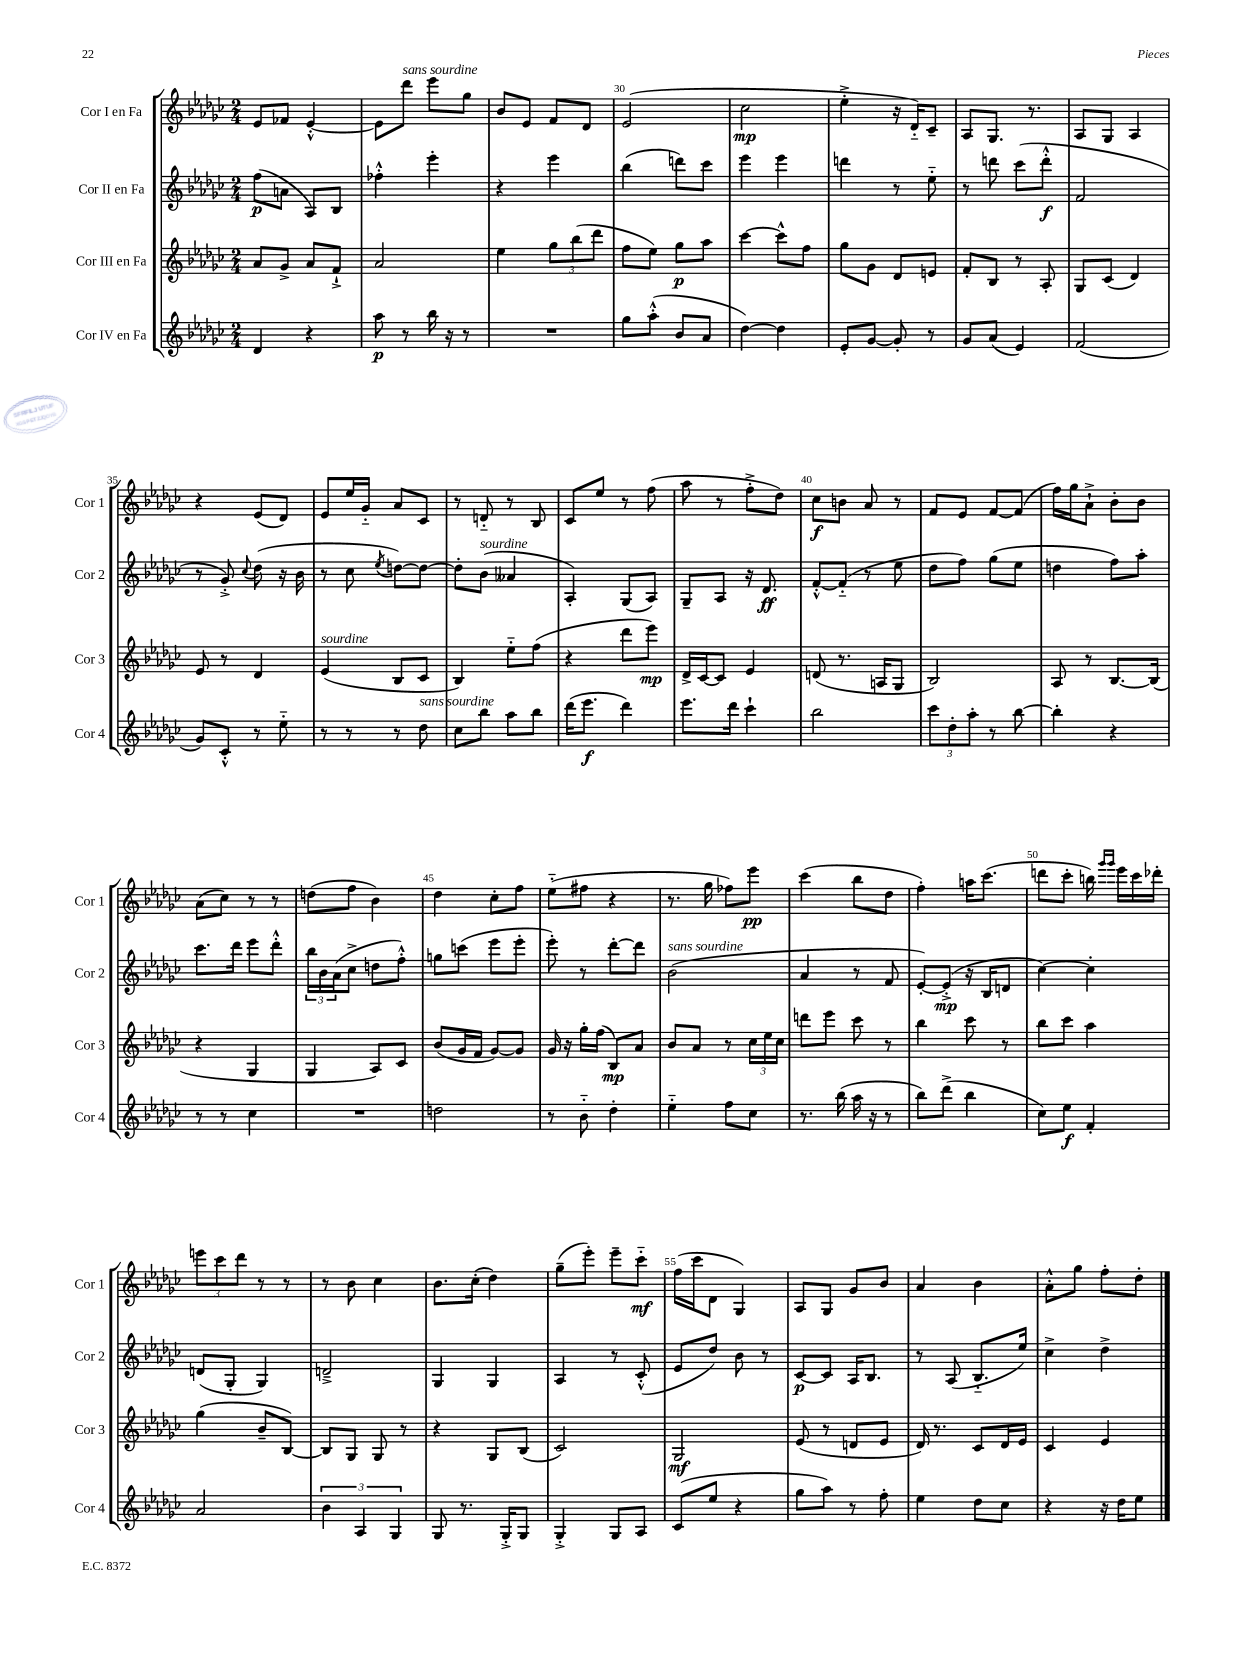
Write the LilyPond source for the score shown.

<<
\new StaffGroup <<
\new Staff = "s0" \with { instrumentName = "Cor I en Fa" shortInstrumentName = "Cor 1" } {
    \clef treble \key ges \major \numericTimeSignature \time 2/4
    ees'8 fes'8 ees'4~-.-^ |
    ees'8 des'''8^\markup { \italic "sans sourdine" } ees'''8 ges''8 |
    bes'8 ees'8 f'8 des'8 |
    ees'2( |
    ces''2\mp |
    ees''4-.-> r16 des'16-_) ces'8-- |
    aes8 ges8. r8. |
    aes8 ges8 aes4 |
    r4 ees'8( des'8) |
    ees'8 ees''16 ges'16-_ aes'8 ces'8 |
    r8 d'8-_ r8 bes8 |
    ces'8 ees''8 r8 f''8( |
    aes''8 r8 f''8-.-> des''8) |
    ces''8\f b'8 aes'8 r8 |
    f'8 ees'8 f'8~ f'8( |
    f''16) ges''16 aes'8-!-> bes'8-. bes'8 |
    aes'8( ces''8) r8 r8 |
    d''8( f''8 bes'4) |
    des''4 ces''8-. f''8 |
    ees''8-_( fis''8 r4 |
    r8. ges''16 fes''8) ees'''8\pp |
    ces'''4( bes''8 des''8 |
    f''4-.) a''16 ces'''8.( |
    d'''8 ces'''8-. b''16) \grace { ges'''16 ges'''16 } ees'''16 ces'''16 des'''16-. |
    \tuplet 3/2 { e'''8 ces'''8 des'''8 } r8 r8 |
    r8 bes'8 ces''4 |
    bes'8. ces''16-.( des''4) |
    ges''8--( ees'''8-.) ees'''8-- ces'''8-_\mf |
    f''16( ces'''16 des'8 ges4) |
    aes8 ges8 ges'8 bes'8 |
    aes'4 bes'4 |
    aes'8-.-^ ges''8 f''8-. des''8-. \bar "|." |
}
\new Staff = "s1" \with { instrumentName = "Cor II en Fa" shortInstrumentName = "Cor 2" } {
    \clef treble \key ges \major \numericTimeSignature \time 2/4
    f''8\p( a'8 aes8) bes8 |
    fes''4-.-^ ees'''4-. |
    r4 ees'''4 |
    bes''4( d'''8) ces'''8 |
    ees'''4 ees'''4 |
    d'''4 r8 ees''8-_ |
    r8 d'''8 ces'''8( d'''8-.-^\f |
    f'2 |
    r8 ges'8-.->) \appoggiatura { ces''8 } des''8( r16 bes'16 |
    r8 ces''8 \acciaccatura { ees''8 } d''8~) d''8~ |
    d''8-. bes'8^\markup { \italic "sourdine" }( aeses'4 |
    aes4-.) ges8( aes8) |
    ges8-- aes8 r16 des'8.\ff |
    f'8~-.-^ f'8-_( r8 ees''8 |
    des''8 f''8) ges''8( ees''8 |
    d''4 f''8) aes''8-. |
    ces'''8. des'''16 ees'''8 des'''8-.-^ |
    \tuplet 3/2 { bes''16 bes'16 aes'16( } ces''8-> d''8 f''8-.-^) |
    g''8 c'''8( ees'''8 ees'''8-. |
    ees'''8-.) r8 des'''8~-. des'''8 |
    bes'2^\markup { \italic "sans sourdine" }( |
    aes'4 r8 f'8 |
    ees'8~-.) ees'8-.->\mp( r16 bes16 d'8 |
    ces''4~) ces''4-. |
    d'8( ges8-. ges4) |
    d'2---> |
    ges4 ges4 |
    aes4 r8 ces'8-.-^( |
    ees'8 des''8) bes'8 r8 |
    ces'8~\p ces'8 aes16 bes8. |
    r8 aes8( bes8.-_ ees''16) |
    ces''4-> des''4-> \bar "|." |
}
\new Staff = "s2" \with { instrumentName = "Cor III en Fa" shortInstrumentName = "Cor 3" } {
    \clef treble \key ges \major \numericTimeSignature \time 2/4
    aes'8 ges'8-> aes'8 f'8-!-> |
    aes'2 |
    ees''4 \tuplet 3/2 { ges''8 bes''8( des'''8 } |
    f''8 ees''8) ges''8\p aes''8 |
    ces'''4~ ces'''8-^ f''8 |
    ges''8 ges'8 des'8 e'8 |
    f'8-. bes8 r8 aes8-. |
    ges8 ces'8( des'4) |
    ees'8 r8 des'4 |
    ees'4^\markup { \italic "sourdine" }( bes8 ces'8 |
    bes4) ees''8-_ f''8( |
    r4 des'''8 ees'''8\mp) |
    des'16-> ces'16~ ces'8 ees'4 |
    d'8( r8. a16 ges8 |
    bes2) |
    aes8 r8 bes8.~ bes16( |
    r4 ges4 |
    ges4 aes8) ces'8 |
    bes'8( ges'16 f'16 ges'8~) ges'8 |
    ges'16 r16 ges''16-. f''16( bes8\mp) aes'8 |
    bes'8 aes'8 r8 \tuplet 3/2 { ces''16 ees''16 ces''16 } |
    d'''8 ees'''8 ces'''8 r8 |
    bes''4 ces'''8 r8 |
    bes''8 ces'''8 aes''4 |
    ges''4( bes'8-- bes8~) |
    bes8 ges8 ges8 r8 |
    r4 ges8 bes8( |
    ces'2) |
    ges2\mf |
    ees'8( r8 d'8 ees'8 |
    des'16) r8. ces'8 des'16 ees'16 |
    ces'4 ees'4 \bar "|." |
}
\new Staff = "s3" \with { instrumentName = "Cor IV en Fa" shortInstrumentName = "Cor 4" } {
    \clef treble \key ges \major \numericTimeSignature \time 2/4
    des'4 r4 |
    aes''8\p r8 bes''16 r16 r8 |
    R2 |
    ges''8 aes''8-.-^( bes'8 aes'8 |
    des''4~) des''4 |
    ees'8-. ges'8~ ges'8-. r8 |
    ges'8 aes'8( ees'4) |
    f'2( |
    ges'8) ces'8-.-^ r8 ees''8-_ |
    r8 r8 r8 des''8^\markup { \italic "sans sourdine" } |
    ces''8 bes''8 aes''8 bes''8 |
    des'''16( ees'''8.\f des'''4) |
    ees'''8. des'''16 ces'''4-! |
    bes''2 |
    \tuplet 3/2 { ces'''8 des''8-. aes''8-. } r8 bes''8~ |
    bes''4-. r4 |
    r8 r8 ces''4 |
    R2 |
    d''2 |
    r8 bes'8-_ des''4-. |
    ees''4-_ f''8 ces''8 |
    r8. bes''16( aes''16 r16 r8 |
    bes''8) des'''8->( bes''4 |
    ces''8) ees''8\f f'4-. |
    aes'2 |
    \tuplet 3/2 { bes'4 aes4 ges4 } |
    ges8 r8. ges16-.-> ges8 |
    ges4-.-> ges8 aes8 |
    ces'8( ees''8 r4 |
    ges''8 aes''8) r8 f''8-. |
    ees''4 des''8 ces''8 |
    r4 r16 des''16 ees''8 \bar "|." |
}
>>
>>
\layout { \context { \Score currentBarNumber = #27 \override BarNumber.break-visibility = ##(#f #t #t) barNumberVisibility = #(every-nth-bar-number-visible 5) } }
